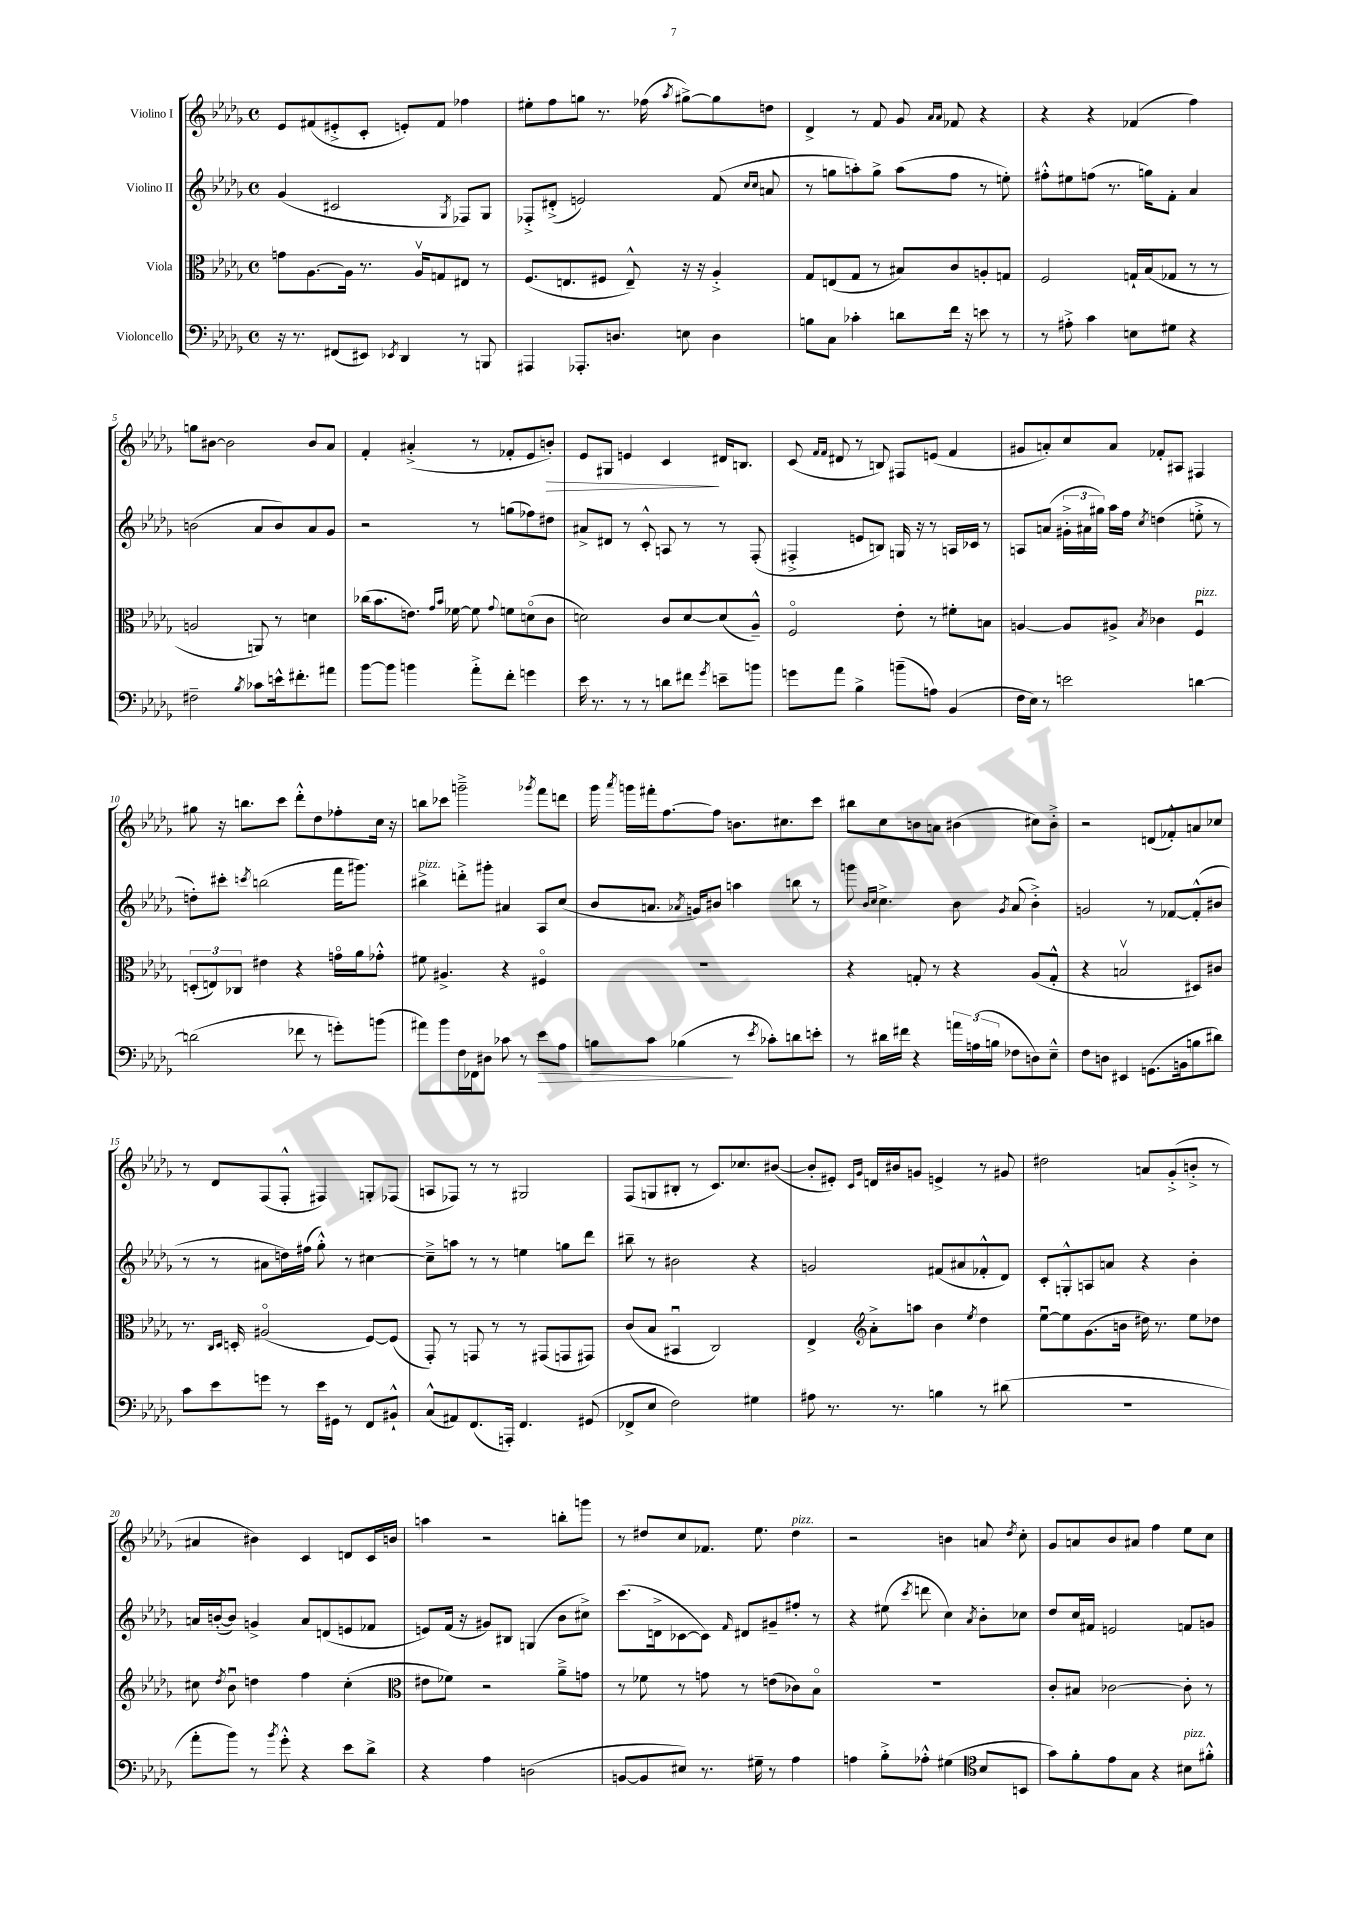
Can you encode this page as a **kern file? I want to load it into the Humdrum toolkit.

**kern	**kern	**kern	**kern
*staff4	*staff3	*staff2	*staff1
*clefF4	*clefC3	*clefG2	*clefG2
*k[b-e-a-d-g-]	*k[b-e-a-d-g-]	*k[b-e-a-d-g-]	*k[b-e-a-d-g-]
*M4/4	*M4/4	*M4/4	*M4/4
*met(c)	*met(c)	*met(c)	*met(c)
16r	8g	(4g-	8e-
8.r	.	.	.
.	[8.A-	.	(8f#
(8FF#	.	2c#	8e#'^
.	16A-]	.	.
8EE#)	8.r	.	8c'
8qEE-	.	.	.
4DD-	.	.	8e')
.	16A-v	.	.
.	8G	.	8f#
.	.	8qG-	.
8r	8E#	8F-)	4ff-
8BBB	8r	8G-	.
=	=	=	=
4AAA#	(8.F	8F-'^	8ee#'
.	.	(8d#'^	8ff
.	8.E	.	.
8.AAA-'	.	2e)	8gg
.	8F#	.	8.r
8.D	.	.	.
.	8E~^^)	.	.
.	.	.	(16ff-
.	.	.	8qaa-
8E	16r	.	[8gg#^)
.	16r	.	.
4D	4A-'^	(8f	8gg#]
.	.	16qqcc	.
.	.	16qqcc	.
.	.	8a	8dd
=	=	=	=
8B	8G-	8r	4d-^
8C	(8E	8gg	.
4c-'	8G-	8aa')	8r
.	8r	8gg^	8f
8d	8B#)	(8aa	8g-
.	.	.	16qqa-
.	.	.	16qqa-
16f	8c	8ff	8f-
16r	.	.	.
8e	8A'	8r	4r
8r	8G	8ee')	.
=	=	=	=
8r	2F	8ff#'^^	4r
8A#'^	.	8ee#	.
4c	.	(8ff	4r
.	.	8.r	.
8E	16G`	.	(4f-
.	(16B-	16gg)	.
8G#	8G-	8f'	.
4r	8r	4a-	4ff)
.	8r	.	.
=	=	=	=
2F#~	2A	(2b	8gg
.	.	.	[8b#
.	.	.	2b#]
8qB-	.	.	.
8c-	8AA)	8a-	.
16e^^	8r	8b)	.
8.f#'	.	.	.
.	4d	8a-	8b#
8a#	.	8g-	8a-
=	=	=	=
[8b-	(16cc-	2r	4f'
.	8.b-	.	.
8b-]	.	.	.
4b	8.e)	.	(4a#'^
.	16qqg-	.	.
.	16qqb-	.	.
.	[16f-	.	.
8a-'^	8f-]	8r	8r
.	8qqg-	.	.
8f'	8f	(8gg	8f-'
4g	(8do	8ff-)	8e-
.	8c	8dd#	8b')
=	=	=	=
16e-	2d)	8a#^	8e-
8.r	.	.	.
.	.	8d#	8G#
8r	.	8r	4e
8r	.	8c'^^	.
8d	8c	8A	4c
8f#	[8d	8r	.
8qg-	.	.	.
8e~	(8d]	8r	16d#
.	.	.	8.B
8b	8A-~^^)	(8F'	.
=	=	=	=
8g	2Fo	4F#'^	(8c
.	.	.	16qqf
.	.	.	16qqf
8a-	.	.	8d#
4B-^	.	8e	8r
.	.	8B)	8B)
(8b~	8e-'	16G	8F#
.	.	16r	.
8A)	8r	8r	(8e
(4BB-	8f#'	16A	4f
.	.	16c-	.
.	8B	8r	.
=	=	=	=
16F	[4A	8A	8g#
16E-)	.	.	.
8r	.	(8a	8a')
2e	8A]	24g#'^	8cc
.	.	24a#	.
.	.	24gg#)	.
.	8A#^	16aa-	8a
.	.	16ff	.
.	8qB-	8qcc	.
.	4c-	(4dd	8f-'
.	.	.	8A#
[4d	4Fu	8ee'^	4F#
.	.	8r	.
=	=	=	=
(2d]	(12D'	8dd')	8gg#
.	12E)	.	.
.	.	8ccc#'	16r
.	12C-	.	.
.	.	.	8.bb
.	.	8qccc	.
.	4e#	(2bb	.
.	.	.	8ccc
8f-	4r	.	8ddd-'^^
8r	.	.	8dd-
8g')	16go	16fff	8ff-'
.	16a-	8.ggg#)	.
(8b	8g-'^^	.	16cc
.	.	.	16r
=	=	=	=
8a#)	8f#	4bb#^	8bb
8b-	4.A#^	.	8ccc-
16F	.	8ddd'^	2ggg~^
16FF-	.	.	.
8D#	.	8ggg#'	.
8c-	4r	4a#	.
8r	.	.	.
.	.	.	8qggg-
8e-	4F#o	8A-	8fff
8A-	.	(8cc	8ddd
=	=	=	=
8B	1r	8b-	16ggg-
.	.	.	8qaaa-
.	.	.	16ggg
8c	.	8.a	16fff#'
.	.	.	[8.ff
(4B-	.	.	.
.	.	8qa-	.
.	.	16g)	.
.	.	8b#	8ff]
8r	.	4aa	8.b
8qe-	.	.	.
8c-')	.	.	.
.	.	.	8.cc#
8d	.	8bb	.
8e'	.	8r	8ccc
=	=	=	=
8r	4r	8ggg	8bb#
.	.	16qqb-	.
.	.	16qqcc	.
16d#	.	4.cc^	8cc
16f#	.	.	.
4r	8G'	.	8b
.	8r	.	8a
24a	4r	8b-	(4b#
(24A	.	.	.
24B	.	.	.
.	.	8qg-	.
8F-	.	(8a-	.
8D)	(8A-	4b-'^)	8cc#)
8E-~^^	8G'^^	.	8b#'^
=	=	=	=
8F	4r	2g	2r
8D	.	.	.
4EE#	2Bv	.	.
(8.GG	.	8r	(8d
.	.	[8f-	8f-'^^)
16BB	.	.	.
8B	8D#)	(8f-'^^]	8a
8d#)	8c#	8b#	8cc-
=	=	=	=
8c	8.r	8r	8r
8e-	.	8r	8d-
.	16qqC	.	.
.	16qqD-	.	.
.	16D'	.	.
8g	(2A#o	8a#	(8F
8r	.	16dd)	8F'^^
.	.	(16ff#	.
16e-	.	8gg-'^^)	4F#)
16GG#	.	.	.
8r	.	8r	.
8FF	[8F)	[4cc#	8G'
8BB#`^^	(8F]	.	(8F-
=	=	=	=
(8C^^	8GG-')	8cc#~^]	8A
8AA#)	8r	8aa	8F-)
(8.FF	8GG	8r	8r
.	8r	8r	8r
16AAA')	.	.	.
4.FF	8r	4ee	2G#
.	(8GG#	.	.
.	8GG	8gg	.
(8GG#	8GG#)	8ddd-	.
=	=	=	=
8FF-^	(8c	8bb#~	(8F
8E-	8B-	8r	8G
2F)	4BB#u	2b#	8B#'
.	.	.	8r
.	2C)	.	8.c)
.	.	.	8.cc-
4G#	.	4r	.
.	.	.	([8b#
=	=	=	=
8A#	4E-^	2g	8b#']
8.r	.	.	8e#')
*	*clefG2	*	*
.	.	.	16qqc
.	.	.	16qqg-
.	8a-'^	.	16d
8.r	.	.	16b#
.	8aa	.	8g
4B	4b-	(8f#	4e^
.	.	8a#	.
.	8qee-	.	.
8r	4dd-	8f-'^^	8r
(8d#	.	8d-)	8g#
=	=	=	=
1r	[8ee-u	8c'	2dd#
.	8ee-]	8G'^^	.
.	(8.g-	8A	.
.	.	8a	.
.	16b	.	.
.	16dd#)	4r	8a
.	8.r	.	.
.	.	.	(8g-'^
.	8ee-	4b-'	8b'^
.	8dd-	.	8r
=	=	=	=
8a-'	8cc#	16a	4a#
.	.	([16b'	.
.	8qdd-	.	.
8b-)	8b-u	8b])	.
8r	4dd	4g^	4b#)
8qb-	.	.	.
8g-'^^	.	.	.
4r	4ff	8a	4c
.	.	(8d	.
8e-	(4cc#'	8e	8d
8d-^	.	8f-	16c
.	.	.	16b
=	=	=	=
*	*clefC3	*	*
4r	8e#	8e)	4aa
.	8f-)	(16f	.
.	.	16r	.
4A-	2r	8g#)	2r
.	.	8B#	.
(2D	.	(4G	.
.	8a-~^	8b-	8bb'
.	8g	8cc#^)	8ggg
=	=	=	=
[8BB	8r	(8.ccc	8r
8BB]	8f-	.	8dd#
.	.	16d^	.
8E#)	8r	[8c-	8cc
8.r	8g	8c-])	8.f-
.	.	16qqf	.
.	8r	8d#	.
16G#~	.	.	8.ee-
8r	(8e	8g#~	.
4A-	8c-)	8ff#'	4dd#
.	8B-o	8r	.
=	=	=	=
4A	1r	4r	2r
8B-'^	.	(8ee#	.
.	.	8qccc	.
8A-'^^	.	8ddd	.
(4G#	.	4cc)	4b
*clefC4	*	*	*
.	.	8qa-	.
8B-	.	8b-'	8a
.	.	.	8qdd-
8BB	.	8cc-	8cc'
=	=	=	=
8g-)	8c'	8dd-	8g-
8f'	8B#	16cc	8a
.	.	16f#	.
8e-	[2c-	2e	8b-
8G-	.	.	8a#
4r	.	.	4ff
8B#	8c-']	8f	8ee-
8f#'^^	8r	8g	8cc
==	==	==	==
*-	*-	*-	*-
